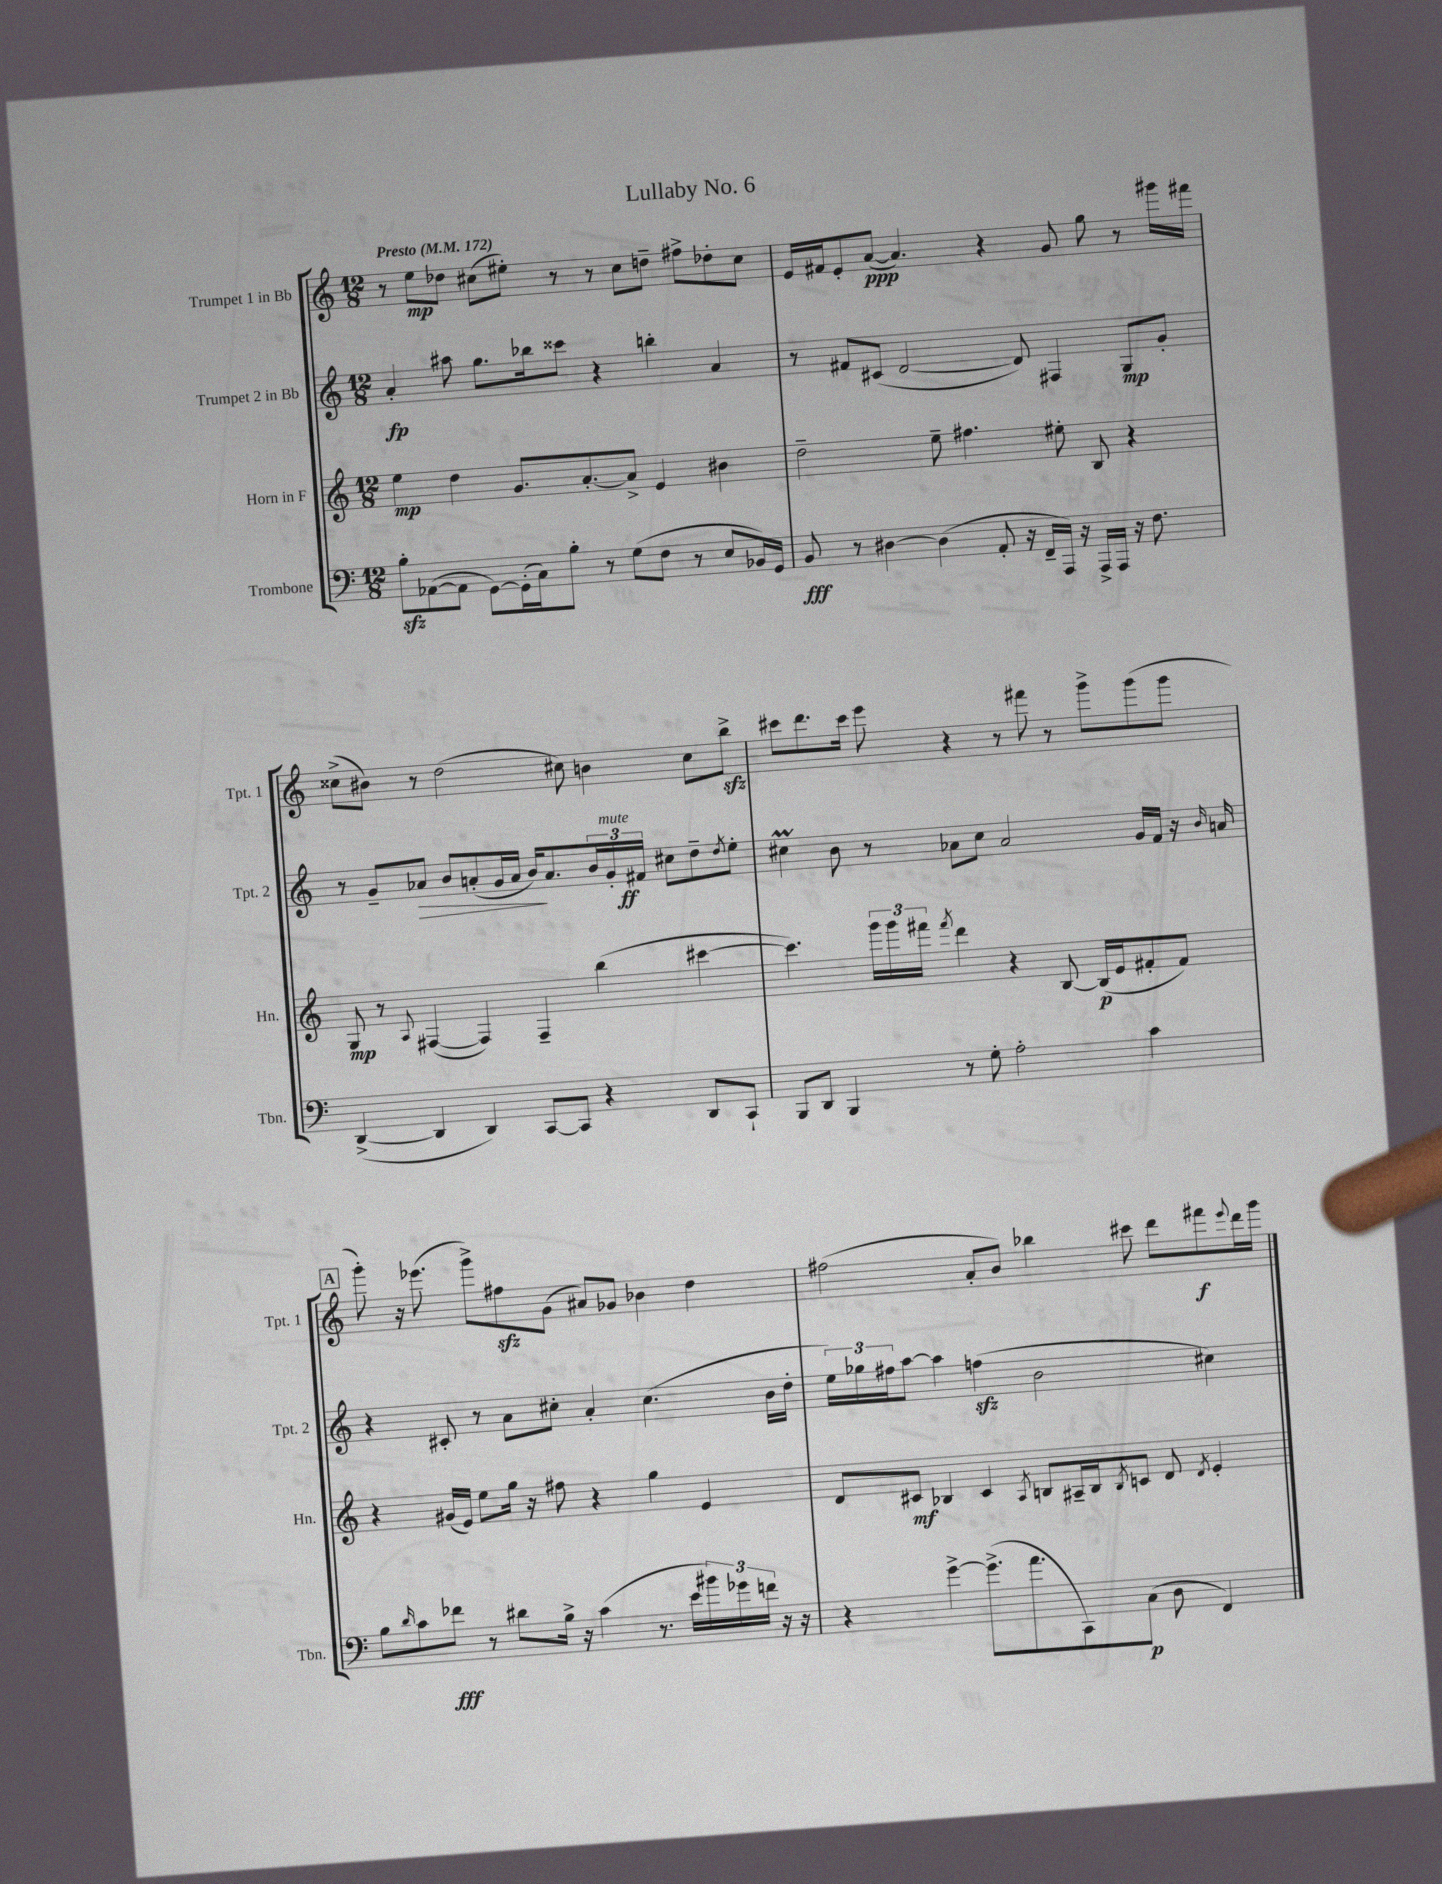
\header { title = "Lullaby No. 6" }
<<
\new StaffGroup <<
\new Staff = "s0" \with { instrumentName = "Trumpet 1 in Bb" shortInstrumentName = "Tpt. 1" } {
    \clef treble \key c \major \numericTimeSignature \time 12/8 \tempo "Presto" 4 = 172
    r8 e''8\mp des''8 cis''8( eis''8-.) r8 r8 cis''8 d''8-- fis''8-> des''8-. cis''8 |
    e'16 fis'16 e'8-. a'8~\ppp( a'4.) r4 g'8 g''8 r8 gis'''16 fis'''16 |
    cisis''8->( bis'8) r8 d''2( cis''8) b'4 cis''8 b''8->\sfz |
    cis'''8 d'''8. cis'''16 e'''8 r4 r8 fis'''8 r8 g'''8-> g'''8( g'''8 |
    \mark \markup { \box "A" } g'''8-.) r16 ees'''8.( g'''8->) fis''8\sfz g'8( ais'8) ges'8 bes'4 d''4 |
    fis''2( a'8-. b'8) bes''4 cis'''8 d'''8 fis'''8\f \appoggiatura { e'''8 } d'''16 g'''16 \bar "|." |
}
\new Staff = "s1" \with { instrumentName = "Trumpet 2 in Bb" shortInstrumentName = "Tpt. 2" } {
    \clef treble \key c \major \numericTimeSignature \time 12/8
    a'4-.\fp ais''8 g''8. bes''16 cisis'''8 r4 b''4-. a'4 |
    r8 fis'8 cis'8( d'2~ d'8) fis4 g8\mp g'8-. |
    r8 g'8-- aes'8\> b'8 a'8-.( g'16 a'16 b'16\!) a'8. \tuplet 3/2 { b'16 g'16-.^\markup { \italic "mute" } fis'16\ff } cis''8 d''8-- \acciaccatura { d''8 } e''8-. |
    cis''4\prall b'8 r8 aes'8 cis''8 aes'2 g'16 f'16 r16 \grace { b'16 } a'16 |
    \mark \markup { \box "A" } r4 cis'8-. r8 a'8 cis''8-. a'4-. cis''4.( b'16 d''16-. |
    \tuplet 3/2 { e''16) ges''16 fis''16 } a''8~ a''4 f''4\sfz( b'2 cis''4) \bar "|." |
}
\new Staff = "s2" \with { instrumentName = "Horn in F" shortInstrumentName = "Hn." } {
    \clef treble \key c \major \numericTimeSignature \time 12/8
    e''4\mp d''4 g'8. a'8.~-. a'8-> e'4 bis'4 |
    d''2-- e''8-- fis''4. eis''8-. b8 r4 |
    g8\mp r8 \appoggiatura { a8 } fis4~( fis4) fis4-- b''4( cis'''4~ |
    cis'''4.) \tuplet 3/2 { g'''16 g'''16 fis'''16 } \acciaccatura { fis'''8 } d'''4 r4 b8~ b16\p( e'16 fis'8-. fis'8) |
    \mark \markup { \box "A" } r4 gis'16( e'16) e''8 g''16 r16 fis''8 r4 g''4 e'4 |
    d'8 cis'8\mf bes4 cis'4 \acciaccatura { a8 } b8 ais16-- b16 \acciaccatura { b8 } c'8 d'8 \acciaccatura { d'8 } e'4-. \bar "|." |
}
\new Staff = "s3" \with { instrumentName = "Trombone" shortInstrumentName = "Tbn." } {
    \clef bass \key c \major \numericTimeSignature \time 12/8
    b8-.\sfz aes,8~( aes,8 g,8~) g,16-.( c16) b8-. r8 g8( f8 r8 e8 bes,16) g,16 |
    b,8\fff r8 dis4~ dis4( a,8-. r16 f,16-- a,,16) r16 a,,16-> a,,16 r16 f8. |
    d,4~->( d,4 d,4) c,8~ c,8 r4 d,8 c,8-! |
    b,,8 d,8 b,,4 r8 g8-. a2-. c'4 |
    \mark \markup { \box "A" } b8 \grace { d'16 } c'8 fes'8\fff r8 dis'8 b16-> r16 c'4( r8. e'16 \tuplet 3/2 { bis'16) ges'16 f'16 } r16 r16 |
    r4 g'4~-> g'8.->( a'8. c,8) c8\p( d8 f,4) \bar "|." |
}
>>
>>
\layout { \context { \Score \remove "Bar_number_engraver" } }
